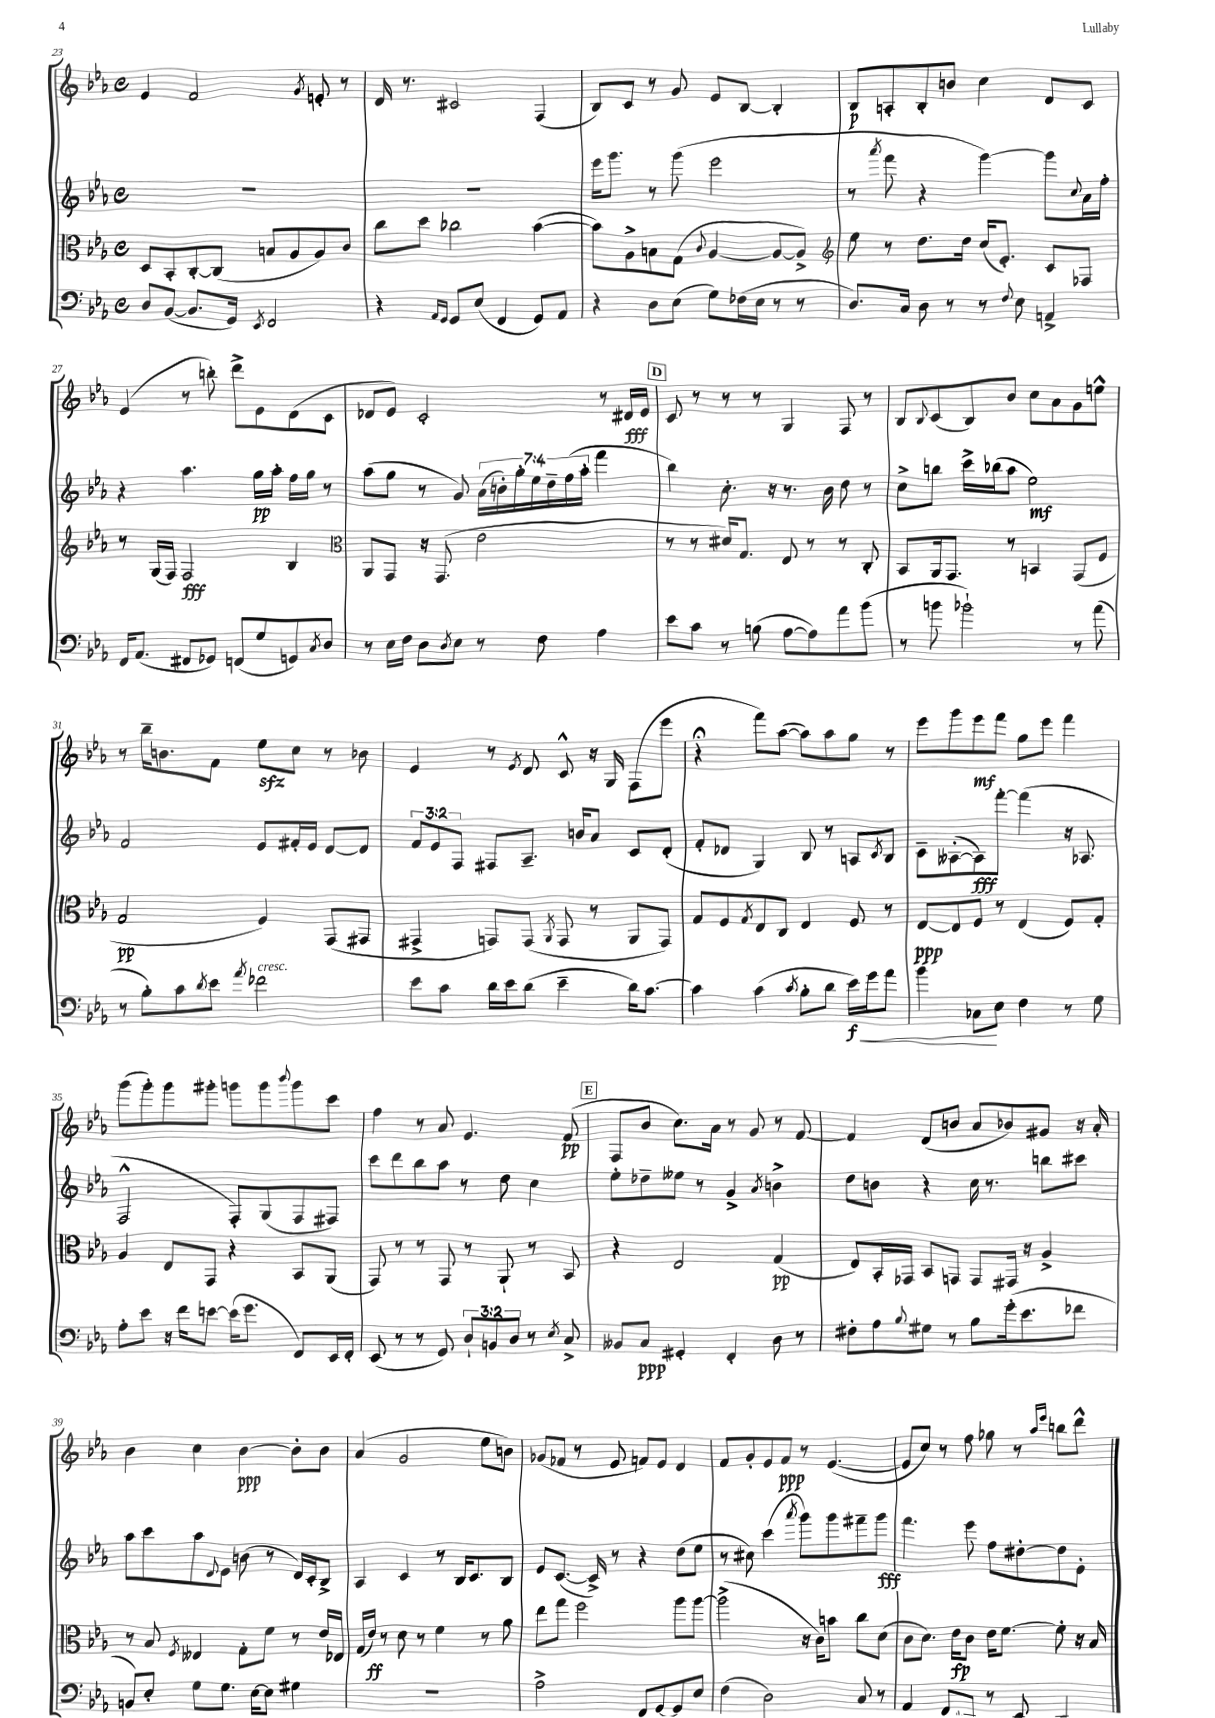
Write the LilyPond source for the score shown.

<<
\new StaffGroup <<
\new Staff = "s0" {
    \clef treble \key ees \major \defaultTimeSignature \time 4/4
    ees'4 f'2 \acciaccatura { g'8 } e'8-. r8 |
    d'16 r8. cis'2 f4( |
    bes8) c'8 r8 g'8 ees'8 bes8~ bes4-. |
    bes8\p a8-. bes8-. b'8 c''4 d'8 c'8 |
    ees'4( r8 b''8-.) d'''8-> ees'8 d'8( c'8 |
    des'8 ees'8) c'2-. r8 dis'16\fff ees'16 |
    \mark \markup { \box "D" } c'8 r8 r8 r8 g4 f8 r8 |
    bes8 \appoggiatura { bes8 } c'8( bes8) bes'8 c''8 aes'8 g'8 e''8-^ |
    r8 bes''16-- b'8. f'8 ees''8\sfz c''8 r8 bes'8 |
    ees'4 r8 \acciaccatura { ees'8 } d'8 c'8-^ r16 g16 f8( ees'''8 |
    r4\fermata f'''8) aes''8~( aes''8) aes''8 g''8 r8 |
    ees'''8 g'''8 ees'''8\mf f'''8 g''8 ees'''8 f'''4 |
    g'''8( g'''8-.) g'''8 gis'''8-. g'''8 g'''8 \appoggiatura { bes'''8 } g'''8 c'''8 |
    f''4 r8 aes'8 ees'4. f'8\pp( |
    \mark \markup { \box "E" } f8 bes'8 c''8.) aes'16 r8 g'8 r8 f'8~ |
    f'4 d'8( b'8 aes'8 bes'8) gis'8 r16 aes'16-. |
    bes'4 c''4 bes'4~\ppp bes'8-. bes'8 |
    aes'4( g'2 ees''8 b'8) |
    ges'8( fes'8 r8 ees'8 f'8) ees'8 d'4 |
    f'8 g'8-. ees'8 f'8\ppp r8 ees'4.~( |
    ees'8 c''8) r8 f''8 ges''8 r8 \grace { aes''16 ees'''16 } b''8 d'''8-^ \bar "|." |
}
\new Staff = "s1" {
    \clef treble \key ees \major \defaultTimeSignature \time 4/4 \override Staff.TupletNumber.text = #tuplet-number::calc-fraction-text
    R1 |
    R1 |
    ees'''16 g'''8. r8 g'''8( ees'''2 |
    r8 \acciaccatura { aes'''8 } f'''8 r4 g'''4~) g'''8 \appoggiatura { c''8 } aes'16 f''16-. |
    r4 aes''4. g''16\pp aes''16-. f''16 g''16 r8 |
    aes''8( g''8 r8 g'8) \tuplet 7/4 { aes'16( b'16-.) g''16-. ees''16 d''16-- f''16( aes''16-. } f'''4 |
    \mark \markup { \box "D" } bes''4) c''8.-. r16 r8. bes'16 d''8 r8 |
    c''8-> b''8 c'''16-> bes''16( aes''8 ees''2\mf) |
    f'2 ees'8 fis'16-. ees'16 d'8~ d'8 |
    \tuplet 3/2 { f'8 ees'8 f8 } fis8 aes8.-- b'16 aes'8 c'8 d'8-.( |
    f'8-. des'8 g4) bes8 r8 a8 \acciaccatura { c'8 } bes8 |
    c'8-- aeses8~-.( aeses8\fff) f'''8~-. f'''4( r16 aes8. |
    f2-^ f8-.) g8( f8 fis8) |
    c'''8 d'''8 bes''8 aes''8 r8 d''8 c''4 |
    \mark \markup { \box "E" } ees''8-. des''8-- eeses''8 r8 g'4-> \acciaccatura { aes'8 } b'4-> |
    d''8 b'8 r4 c''16 r8. b''8 cis'''8 |
    aes''8 c'''8 aes''8 \appoggiatura { d'8 } ees'8 b'8( r8 d'16) c'16-. bes8-> |
    aes4 c'4 r8 bes16 c'8. bes8 |
    ees'8 c'8.~( c'16->) r8 r4 d''8( ees''8 |
    r8 cis''8) c'''4( \acciaccatura { aes'''8 } g'''8) g'''8 fis'''8-- g'''8\fff |
    f'''4. ees'''8 f''8 dis''8~-. dis''8 ees'8-. \bar "|." |
}
\new Staff = "s2" {
    \clef alto \key ees \major \defaultTimeSignature \time 4/4
    d8 bes,8-. c8~-. c8( b8 aes8 aes8) c'8 |
    c''8 d''8 ces''2 bes'4~( |
    bes'8) aes8-> b8 g8( \appoggiatura { c'8 } aes4~ aes8~ aes8->) |
    \clef treble ees''8 r8 d''8. d''16 c''16( ees'8.-.) c'8 fes8 |
    r8 g16( f16) f2\fff bes4 |
    \clef alto aes,8 g,8 r16 g,8.( ees'2 |
    \mark \markup { \box "D" } r8 r8 dis'16) g8. ees8 r8 r8 c8-. |
    bes,8 aes,16 g,8. r8 b,4 g,8( f8 |
    g2\pp f4) g,8( gis,8 |
    gis,4-> g,8) g,8( \acciaccatura { aes,8 } g,8 r8 aes,8 g,8) |
    g8 f8 \acciaccatura { g8 } ees8 c8 ees4 f8 r8 |
    ees8~\ppp ees8 f8 r8 ees4( f8) g8-. |
    aes4 ees8 g,8 r4 bes,8 aes,8( |
    g,8) r8 r8 g,8 r8 aes,8-! r8 bes,8 |
    \mark \markup { \box "E" } r4 ees2 g4\pp( |
    ees8) bes,16-. ges,16 bes,8 g,8 g,8 gis,16 r16 aes4-> |
    r8 bes8 \acciaccatura { f8 } eeses4 g8-. f'8 r8 ees'16 ees16 |
    g16( ees'16\ff) r8 d'8 r8 f'4 r8 aes'8 |
    ees''8 g''8 f''2 aes''8 aes''8~ |
    aes''2->( r16 c'16) b'8 c''8 d'8( |
    c'8 d'8.) ees'16\fp c'8 ees'16 f'8.~ f'8-. r16 bes16 \bar "|." |
}
\new Staff = "s3" {
    \clef bass \key ees \major \defaultTimeSignature \time 4/4 \override Staff.TupletNumber.text = #tuplet-number::calc-fraction-text
    d8 bes,8~( bes,8. g,16) \acciaccatura { ees,8 } f,2 |
    r4 \grace { aes,16 g,16 } g,8 ees8( f,4 g,8) aes,8 |
    r4 d8 ees8( g8) fes16( ees16 r8 r8 |
    d8.) c16 d8 r8 r8 \appoggiatura { f8 } ees8 a,4-> |
    f,16 aes,8.( fis,8 ges,8) f,8( g8 g,8) \acciaccatura { c8 } d8 |
    r8 ees16 f16 d8 \acciaccatura { d8 } ees8 r8 f8 aes4 |
    \mark \markup { \box "D" } ees'8 c'8 r8 b8( aes8~ aes8) aes'8 bes'8( |
    r8 b'8 bes'2-!) r8 aes'8( |
    r8 bes8-.) c'8 \acciaccatura { d'8 } ees'8 \acciaccatura { aes'8 } fes'2^\markup { \italic "cresc." } |
    ees'8 c'8 d'16 ees'16 d'8( ees'4-- d'16) c'8.~ |
    c'4 c'4( \acciaccatura { c'8 } bes8-. d'8 ees'16\f\<) g'16 aes'8 |
    bes'4 ces8\! ees8 f4 r8 g8 |
    aes8-. ees'8 r16 f'16 e'8~ e'16( g'8. f,8) ees,16 f,16-. |
    ees,8( r8 r8 g,8) \tuplet 3/2 { d8-! b,8 d8 } r8 \acciaccatura { ees8 } c8-> |
    \mark \markup { \box "E" } beses,8 c8\ppp gis,4-. f,4-. d8 r8 |
    fis8-. aes8 \appoggiatura { bes8 } gis8 r8 bes8 g'16-.( ees'8. fes'8 |
    b,8) ees8-. g8 g8. ees16~ ees8 gis4 |
    R1 |
    aes2-> f,8 g,8~ g,8 ees8 |
    f4( d2\p) c8 r8 |
    aes,4 f,8 cis,8 r8 ees,8 d,4 \bar "|." |
}
>>
>>
\layout { \context { \Score currentBarNumber = #23 } }
